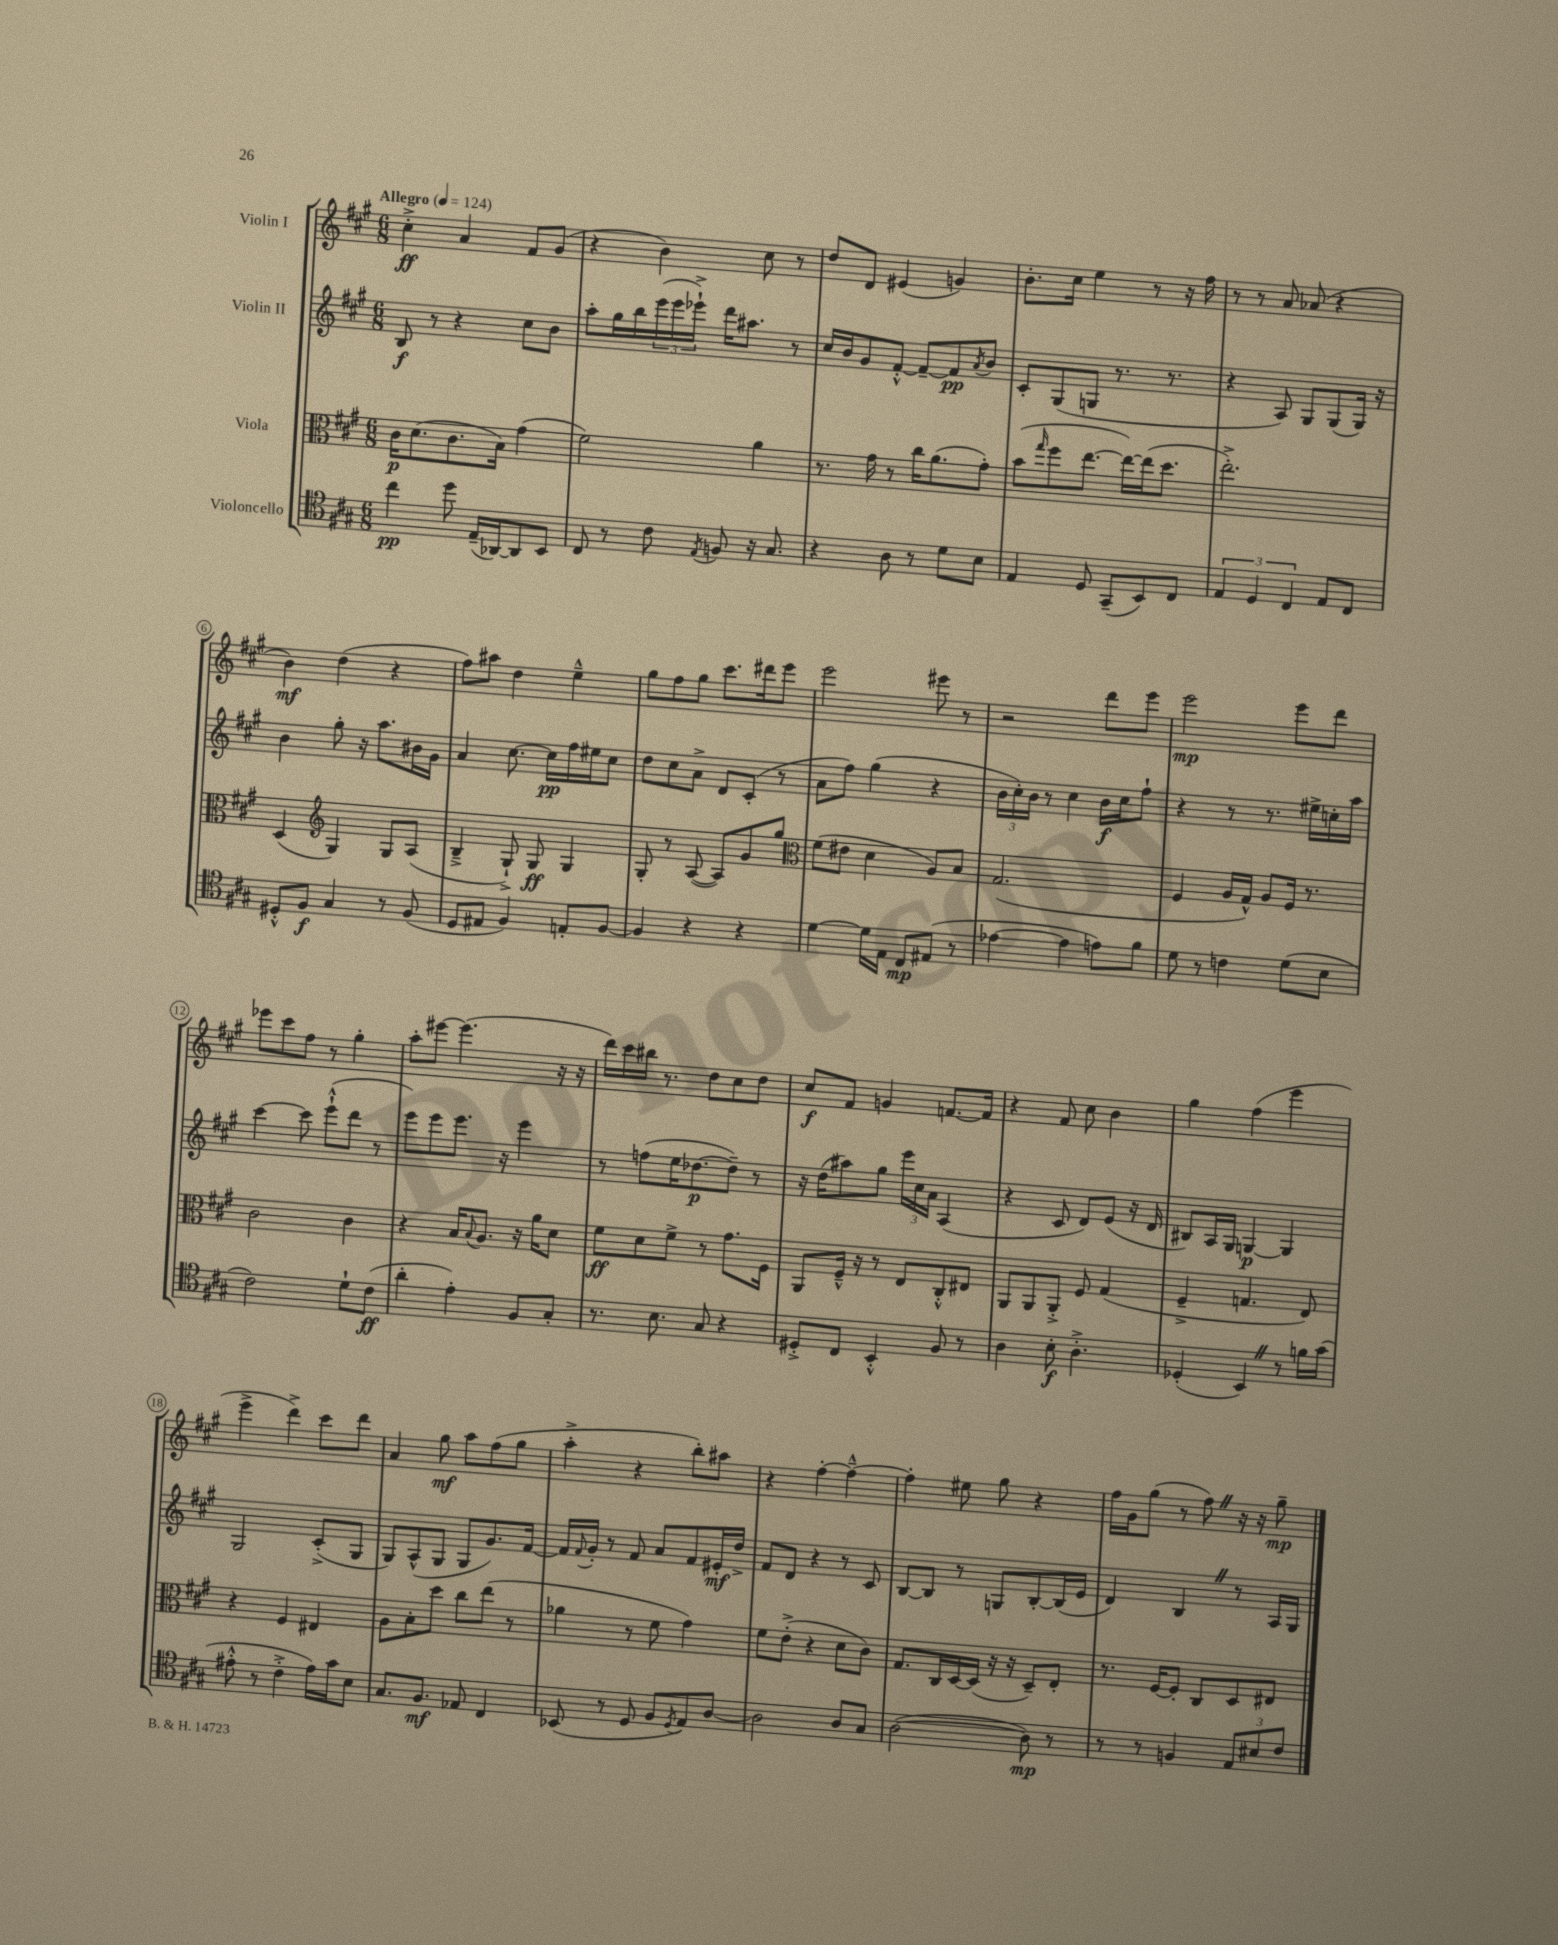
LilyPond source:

<<
\new StaffGroup <<
\new Staff = "s0" \with { instrumentName = "Violin I" } {
    \clef treble \key a \major \numericTimeSignature \time 6/8 \tempo "Allegro" 4 = 124
    cis''4-.->\ff a'4 fis'8 gis'8( |
    r4 b'4) cis''8 r8 |
    d''8 d'8 eis'4( g'4) |
    b'8.-. cis''16 e''4 r8 r16 fis''16 |
    r8 r8 a'8 aes'8( r4 |
    b'4\mf) d''4( r4 |
    fis''8) ais''8 d''4 e''4---^ |
    gis''8 fis''8 gis''8 cis'''8. dis'''16 e'''8 |
    e'''2 eis'''8 r8 |
    r2 d'''8 e'''8 |
    e'''2\mp e'''8 d'''8 |
    ees'''8 cis'''8 fis''8 r8 gis''4-. |
    a''8-. eis'''8~ eis'''4.( r16 r16 |
    d'''16) cis'''16 bis''16 r8. d''8 cis''8 d''8 |
    cis''8\f fis'8 g'4 f'8.~ f'16 |
    r4 fis'8 cis''8 b'4 |
    gis''4 fis''4( e'''4 |
    e'''4-> d'''4->) cis'''8 d'''8 |
    a'4 gis''8\mf a''8 fis''8( gis''8 |
    a''4-.-> r4 b''8-.) ais''8 |
    r4 fis''4~-. fis''4~---^ |
    fis''4-. eis''8 gis''8 r4 |
    fis''16 gis'16 gis''8( r8 fis''8) \once \override BreathingSign.text = \markup { \musicglyph "scripts.caesura.straight" } \breathe r16 r16 gis''8--\mp \bar "|." |
}
\new Staff = "s1" \with { instrumentName = "Violin II" } {
    \clef treble \key a \major \numericTimeSignature \time 6/8
    b8\f r8 r4 cis''8 b'8 |
    a''8-. gis''16 b''16 \tuplet 3/2 { e'''16( e'''16 ees'''16-!->) } d'''16 ais''8. r8 |
    cis''16 b'16 gis'8 fis'8~-.-^ fis'8~-- fis'8\pp \acciaccatura { a'8 } b'8 |
    cis'8-. gis8( g8 r8. r8. |
    r4 a8) gis8 gis8( gis16) r16 |
    b'4 gis''8-. r16 a''8. bis'16 gis'16 |
    a'4 cis''8.~ cis''16\pp fis''16 eis''16 cis''8 |
    d''8 cis''8 a'8-> d'8 cis'8-.( r8 |
    a'8 fis''8) gis''4( r4 |
    \tuplet 3/2 { b'16 cis''16-.) b'16 } r8 cis''4 b'16\f cis''16 fis''8-! |
    r4 r8 r8. eis''16-> c''16-. a''16 |
    cis'''4~ cis'''8 e'''8-!-^( d'''8 r8 |
    e'''8) e'''8 e'''8. r16 e'''4 |
    r8 f''8( e''16 des''8.~\p des''8--) r8 |
    r16 d''16( ais''8) gis''8 \tuplet 3/2 { e'''16 cis''16 a'16 } a4( |
    r4 cis'8 d'8) e'8( r16 d'16 |
    bis8) a16 gis16 g4~\p g4 |
    gis2 cis'8-.->( gis8 |
    gis8) a8-^( gis8 gis8 gis'8.) fis'16~ |
    fis'16 \appoggiatura { fis'8 } gis'16-. r8 fis'8 a'8 fis'8 eis'16-.\mf d''16-> |
    fis'8 d'8 r4 r8 cis'8 |
    b8~ b8 r8 g8 b8~-. b16( e'16 |
    d'4) b4 \once \override BreathingSign.text = \markup { \musicglyph "scripts.caesura.straight" } \breathe r8 a16 gis16 \bar "|." |
}
\new Staff = "s2" \with { instrumentName = "Viola" } {
    \clef alto \key a \major \numericTimeSignature \time 6/8
    cis'16\p d'8.( cis'8. b16) gis'4( |
    fis'2) a'4 |
    r8. gis'16 r8 cis''16 a'8.( gis'8-.) |
    b'8( \grace { gis''16 } fis''8 e''8.~ e''16~) e''16( d''8. |
    e''2.-.->) |
    d4( \clef treble gis4) gis8 a8( |
    b4---> gis8-!->) gis8\ff gis4 |
    gis8-. r8 a8~( a8) gis'8 gis''8 |
    \clef alto fis'8( eis'8 d'4 a8) b8 |
    gis2.( |
    fis4 a16 gis16-^) a8 fis16 r8. |
    cis'2 cis'4 |
    r4 b16 \appoggiatura { b8 } a8. r16 a'16 d'8 |
    fis'8\ff d'8 fis'8-> r8 gis'8. fis16 |
    a,8 fis16---^ r16 r8 e8 cis8-.-^ eis8 |
    a,8 a,8 a,8-.-> fis8 gis4( |
    fis4---> g4. e8) |
    r4 fis4 eis4 |
    a8 b8-. d''8 cis''8 e''8( r8 |
    aes'4 r8 fis'8 gis'4) |
    fis'8 e'8-.->( r4 d'8 cis'8) |
    gis8. cis16 d16~ d16( r16 r16 d8--) e8-. |
    r8. fis16~ fis8-. cis8 d8 eis8 \bar "|." |
}
\new Staff = "s3" \with { instrumentName = "Violoncello" } {
    \clef tenor \key a \major \numericTimeSignature \time 6/8
    cis''4\pp d''8 e16--( aes,16~) aes,8 b,8 |
    cis8 r8 cis'8 \acciaccatura { e8 } f8 r16 gis8. |
    r4 a8 r8 d'8 b8 |
    e4 d8 gis,8--( b,8) cis8 |
    \tuplet 3/2 { e4 d4 cis4 } e8 cis8 |
    dis8-.-^ fis8\f gis4 r8 fis8( |
    d8 eis8 fis4) e8-. fis8~ |
    fis4 r4 r4 |
    d'4~ d'16 e16 cis8\mp eis8( r8 |
    ees'4~ ees'4 e'8) fis'8 |
    d'8 r8 c'4 d'8( b8 |
    cis'2) d'8-! cis'8\ff( |
    a'4-. e'4-.) fis8 gis8-. |
    r8. b8. gis8 r4 |
    dis8-.-> cis8 b,4-.-^ fis8 r8 |
    a4 b8-.\f a4.-.-> |
    des4-.( b,4) \once \override BreathingSign.text = \markup { \musicglyph "scripts.caesura.straight" } \breathe r8 f'16 gis'16( |
    eis'8-.-^ r8 cis'4-.-> eis'16) gis'16 b8 |
    gis8. fis8.\mf ees8 cis4 |
    bes,8( r8 d8 fis8 \acciaccatura { d8 } e8) a8~ |
    a2 a8 gis8 |
    a2~( a8\mp) r8 |
    r8 r8 f4 \tuplet 3/2 { e8 bis8 cis'8 } \bar "|." |
}
>>
>>
\layout { \context { \Score \override BarNumber.stencil = #(make-stencil-circler 0.1 0.3 ly:text-interface::print) } }
